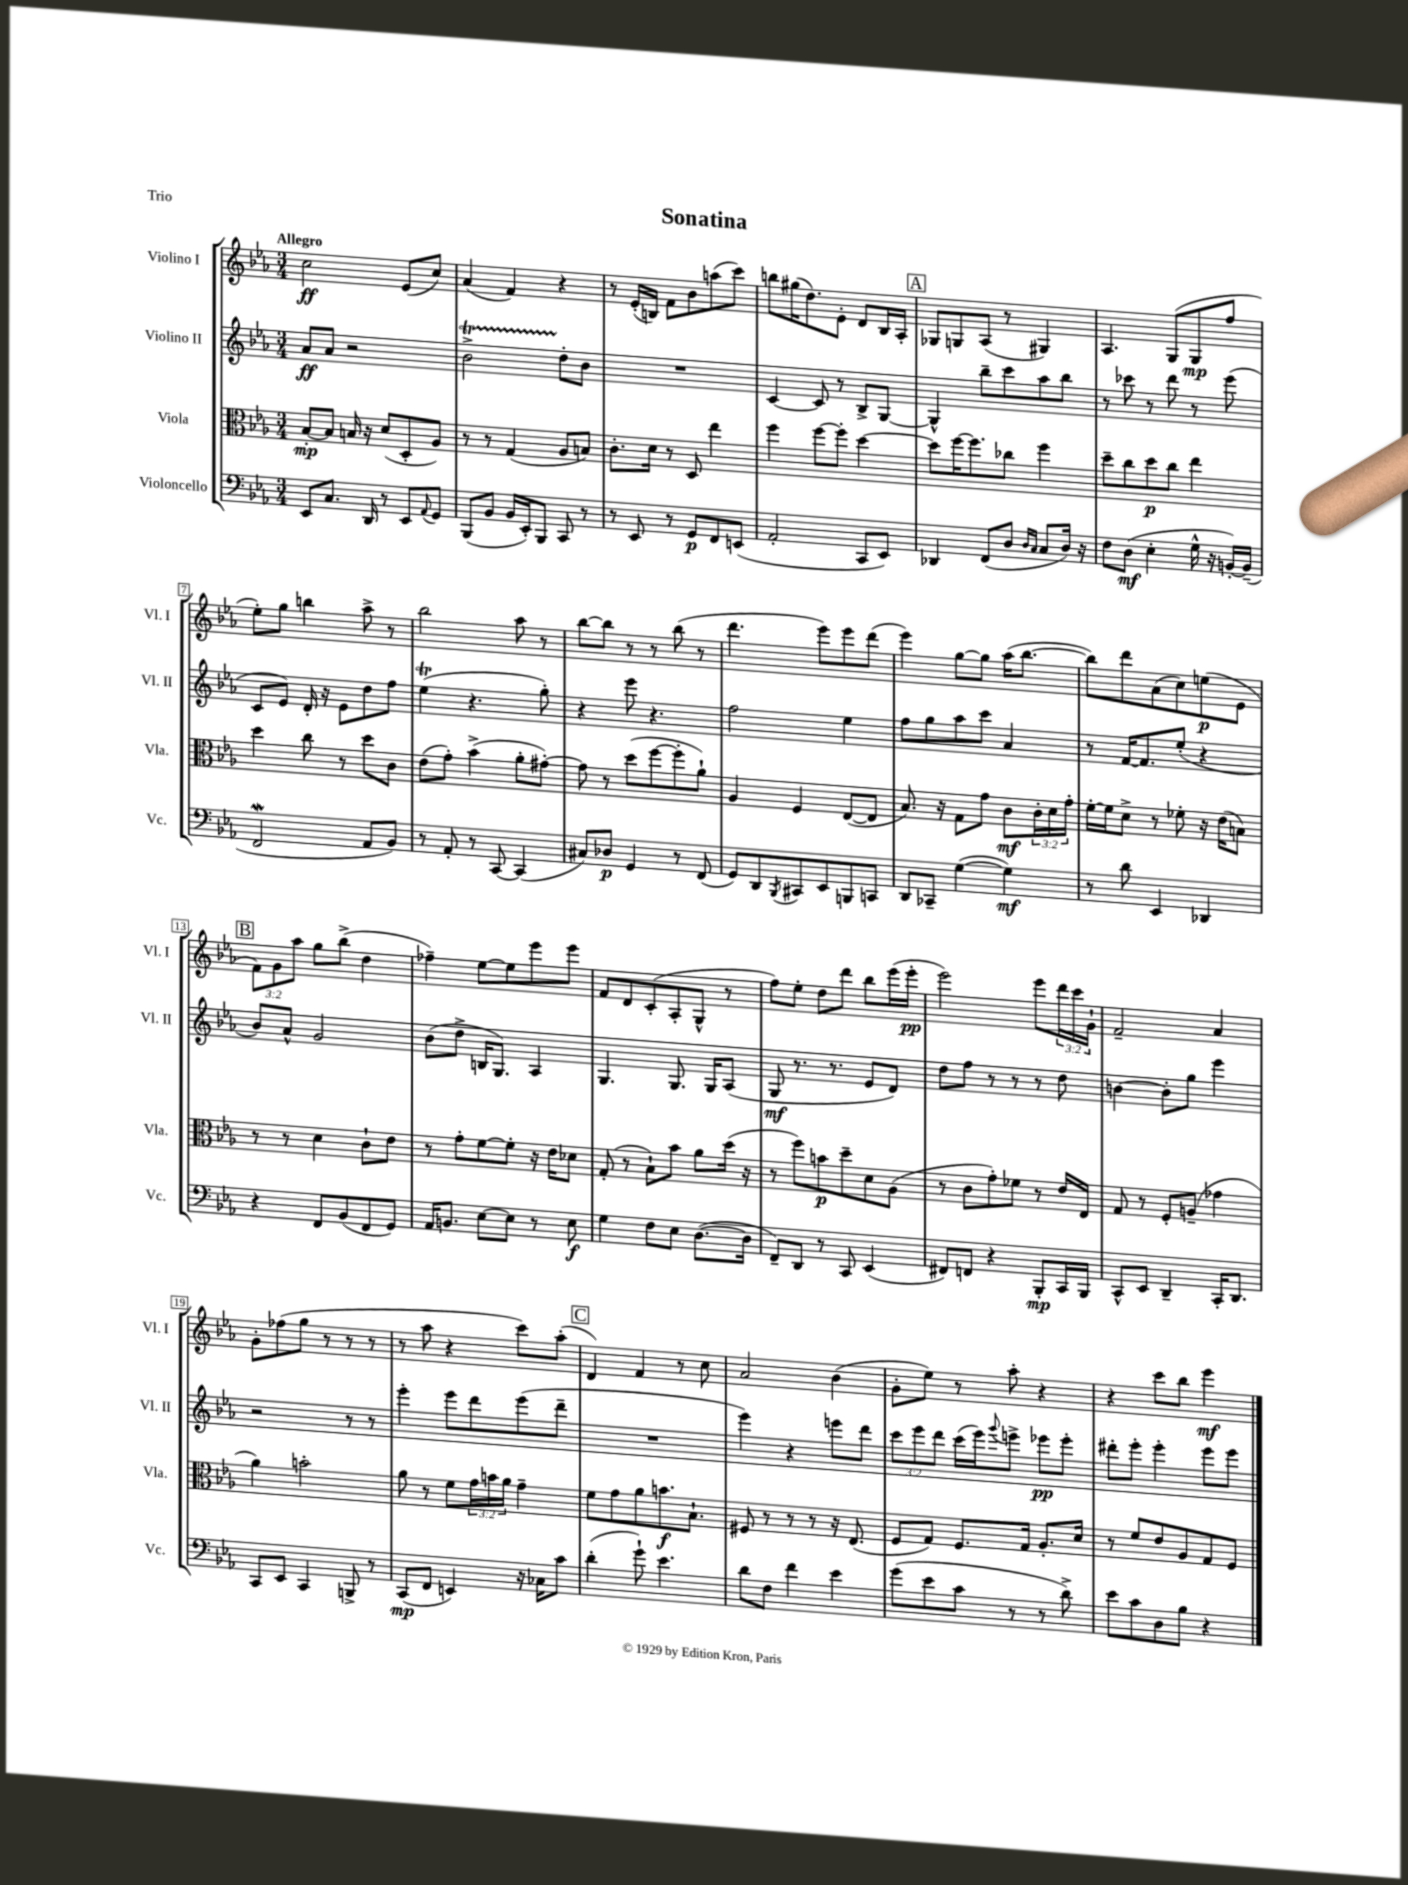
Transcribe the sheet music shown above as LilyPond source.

\header { title = "Sonatina" piece = "Trio" }
<<
\new StaffGroup <<
\new Staff = "s0" \with { instrumentName = "Violino I" shortInstrumentName = "Vl. I" } {
    \clef treble \key ees \major \numericTimeSignature \time 3/4 \override Staff.TupletNumber.text = #tuplet-number::calc-fraction-text \tempo "Allegro"
    c''2\ff ees'8( c''8) |
    aes'4( f'4) r4 |
    r8 ees'16-.( b16) f'8 bes'8 a''8( c'''8) |
    b''8 gis''16( d''8.) ees'8-. d'8 bes16 aes16-. |
    \mark \markup { \box "A" } ges8 g8 aes8( r8 gis4) |
    aes4. g8( g8\mp f''8 |
    ees''8-.) g''8 b''4 aes''8-> r8 |
    bes''2 aes''8 r8 |
    bes''8~ bes''8 r8 r8 bes''8( r8 |
    d'''4. ees'''8) ees'''8 d'''8( |
    ees'''4) g''8~ g''8 aes''16( bes''8.~ |
    bes''8) d'''8 aes'8( c''8) e''8\p( ees'8 |
    \mark \markup { \box "B" } \tuplet 3/2 { f'8) g'8 aes''8 } g''8 bes''8->( d''4 |
    fes''4--) ees''8~ ees''8 ees'''8 ees'''8 |
    f'8 d'8 c'8-.( aes8-. g8-^ r8 |
    f''8) ees''8-. d''8 d'''8 bes''8 ees'''16( ees'''16-.\pp |
    ees'''2) ees'''8 \tuplet 3/2 { d'''16 c'''16 g'16-! } |
    f'2-- aes'4 |
    g'8-. fes''8( g''8 r8 r8 r8 |
    r8 aes''8 r4 c'''8) aes''8-.( |
    \mark \markup { \box "C" } d'4) f'4 r8 c''8 |
    aes'2 bes'4( |
    g'8-. ees''8) r8 aes''8-. r4 |
    r4 c'''8 bes''8 ees'''4\mf \bar "|." |
}
\new Staff = "s1" \with { instrumentName = "Violino II" shortInstrumentName = "Vl. II" } {
    \clef treble \key ees \major \numericTimeSignature \time 3/4 \override Staff.TupletNumber.text = #tuplet-number::calc-fraction-text
    aes'8\ff aes'8 r2 |
    bes'2->\startTrillSpan d''8-.\stopTrillSpan bes'8 |
    R2. |
    c'4~ c'8 r8 bes8-> g8~ |
    \mark \markup { \box "A" } g4-^ bes''8-- c'''8 aes''8 bes''8 |
    r8 ces'''8 r8 d'''8 r8 ees'''8( |
    c'8 ees'8) d'16-. r16 ees'8 d''8 f''8 |
    ees''4\trill( r4. g''8-.) |
    r4 ees'''8 r4. |
    f''2 ees''4 |
    f''8 g''8 aes''8 c'''8 aes'4 |
    r8 f'16~ f'8. ees''8-.( r4 |
    \mark \markup { \box "B" } bes'8) aes'8-^ g'2 |
    bes'8( d''8-> b16 g8.) aes4 |
    g4. g8. g16 aes8( |
    g8\mf r8. r8. ees'8 d'8) |
    d''8 f''8 r8 r8 r8 d''8 |
    b'4~ b'8-. g''8 ees'''4 |
    r2 r8 r8 |
    ees'''4-. ees'''8 d'''8 ees'''8( d'''8-- |
    \mark \markup { \box "C" } R2. |
    ees'''4) r4 e'''8 d'''8 |
    \tuplet 3/2 { c'''8 ees'''8 d'''8 } c'''16( ees'''16) \appoggiatura { g'''8 } e'''8-> ees'''8\pp ees'''8-. |
    dis'''8-. ees'''8-. ees'''4-. ees'''8 ees'''8 \bar "|." |
}
\new Staff = "s2" \with { instrumentName = "Viola" shortInstrumentName = "Vla." } {
    \clef alto \key ees \major \numericTimeSignature \time 3/4 \override Staff.TupletNumber.text = #tuplet-number::calc-fraction-text
    bes8~-.\mp bes8 b16 r16 d'8( d8-. aes8) |
    r8 r8 g4( aes8 b8) |
    c'8.-. d'16 r8 d8 ees''4 |
    f''4 f''8~ f''8-. d''4~ |
    \mark \markup { \box "A" } d''8 f''16~ f''8. ces''8 f''4 |
    d''8-- c''8 d''8\p c''8 ees''4 |
    d''4 c''8 r8 d''8 c'8 |
    ees'8( g'8-.) bes'4->( aes'8-. gis'8~-.) |
    gis'8 r8 d''8( f''8~ f''8-. aes'8-!) |
    aes4 f4 ees8~( ees8 |
    bes8.) r16 g8 g'8 c'8\mf \tuplet 3/2 { c'16-. d'16 g'16-. } |
    f'16~-. f'16 d'8-> r8 fes'8-. r16 ees'16( b8) |
    \mark \markup { \box "B" } r8 r8 d'4 c'8-! ees'8 |
    r8 g'8-. f'8~ f'8-. r16 ees'16 des'8 |
    g8-.( r8 bes8-!) bes'8 aes'8 d''16( r16 |
    r8 f''8) b'8\p d''8-- d'8 aes8( |
    r8 c'8 g'8-.) fes'8 r8 ees'16 ees16 |
    g8 r8 f8-. a8--( ges'4 |
    aes'4) b'2-. |
    aes'8 r8 f'8 \tuplet 3/2 { g'16 b'16 aes'16 } g'4-- |
    \mark \markup { \box "C" } f'8 g'8 aes'8 b'8.\f bes8.-! |
    fis8 r8 r8 r8 r16 ees8.( |
    f8 g8) f8. g16 aes8.-. d'16 |
    r8 f'8 ees'8 aes8 g8 f8 \bar "|." |
}
\new Staff = "s3" \with { instrumentName = "Violoncello" shortInstrumentName = "Vc." } {
    \clef bass \key ees \major \numericTimeSignature \time 3/4
    ees,8 c8. d,16 r8 ees,8 \appoggiatura { aes,8 } g,8 |
    bes,,8( bes,8 bes,16 ees,16-.) bes,,8 c,8 r8 |
    r8 ees,8 r8 g,8\p f,8 e,8( |
    aes,2-. c,8 ees,8) |
    \mark \markup { \box "A" } des,4 f,8( d8 \grace { d16 c16 } c8 d16) r16 |
    f8 d8\mf( ees4-. g16-^ r16 b,16~-.) b,16--( |
    f,2\mordent aes,8 bes,8) |
    r8 aes,8-. r8 c,8~ c,4( |
    cis8) des8\p g,4 r8 f,8( |
    g,8) d,8 \acciaccatura { bes,,8 } cis,8 ees,8 b,,8 c,8 |
    d,8 ces,8-- g4~( g4\mf) |
    r8 d'8 ees,4 des,4 |
    \mark \markup { \box "B" } r4 f,8 bes,8( f,8 g,8) |
    aes,16 b,8. ees8~ ees8 r8 ees8\f |
    g4 f8 ees8 d8.~( d16 |
    f,8--) d,8 r8 c,8 ees,4( |
    fis,8) f,8 r4 bes,,8-.\mp c,16 bes,,16 |
    c,8-^ ees,8 d,4-- c,16-. d,8. |
    c,8 ees,8 c,4 b,,8-> r8 |
    c,8\mp( f,8 e,4) r16 ces16 c'8 |
    \mark \markup { \box "C" } d'4-.( g'8-!) ees'4. |
    d'8 f8 f'4 ees'4 |
    g'8( ees'8 c'8 r8 r8 d'8->) |
    ees'8 c'8 d8 bes8 r4 \bar "|." |
}
>>
>>
\layout { \context { \Score \override BarNumber.stencil = #(make-stencil-boxer 0.1 0.3 ly:text-interface::print) } }
